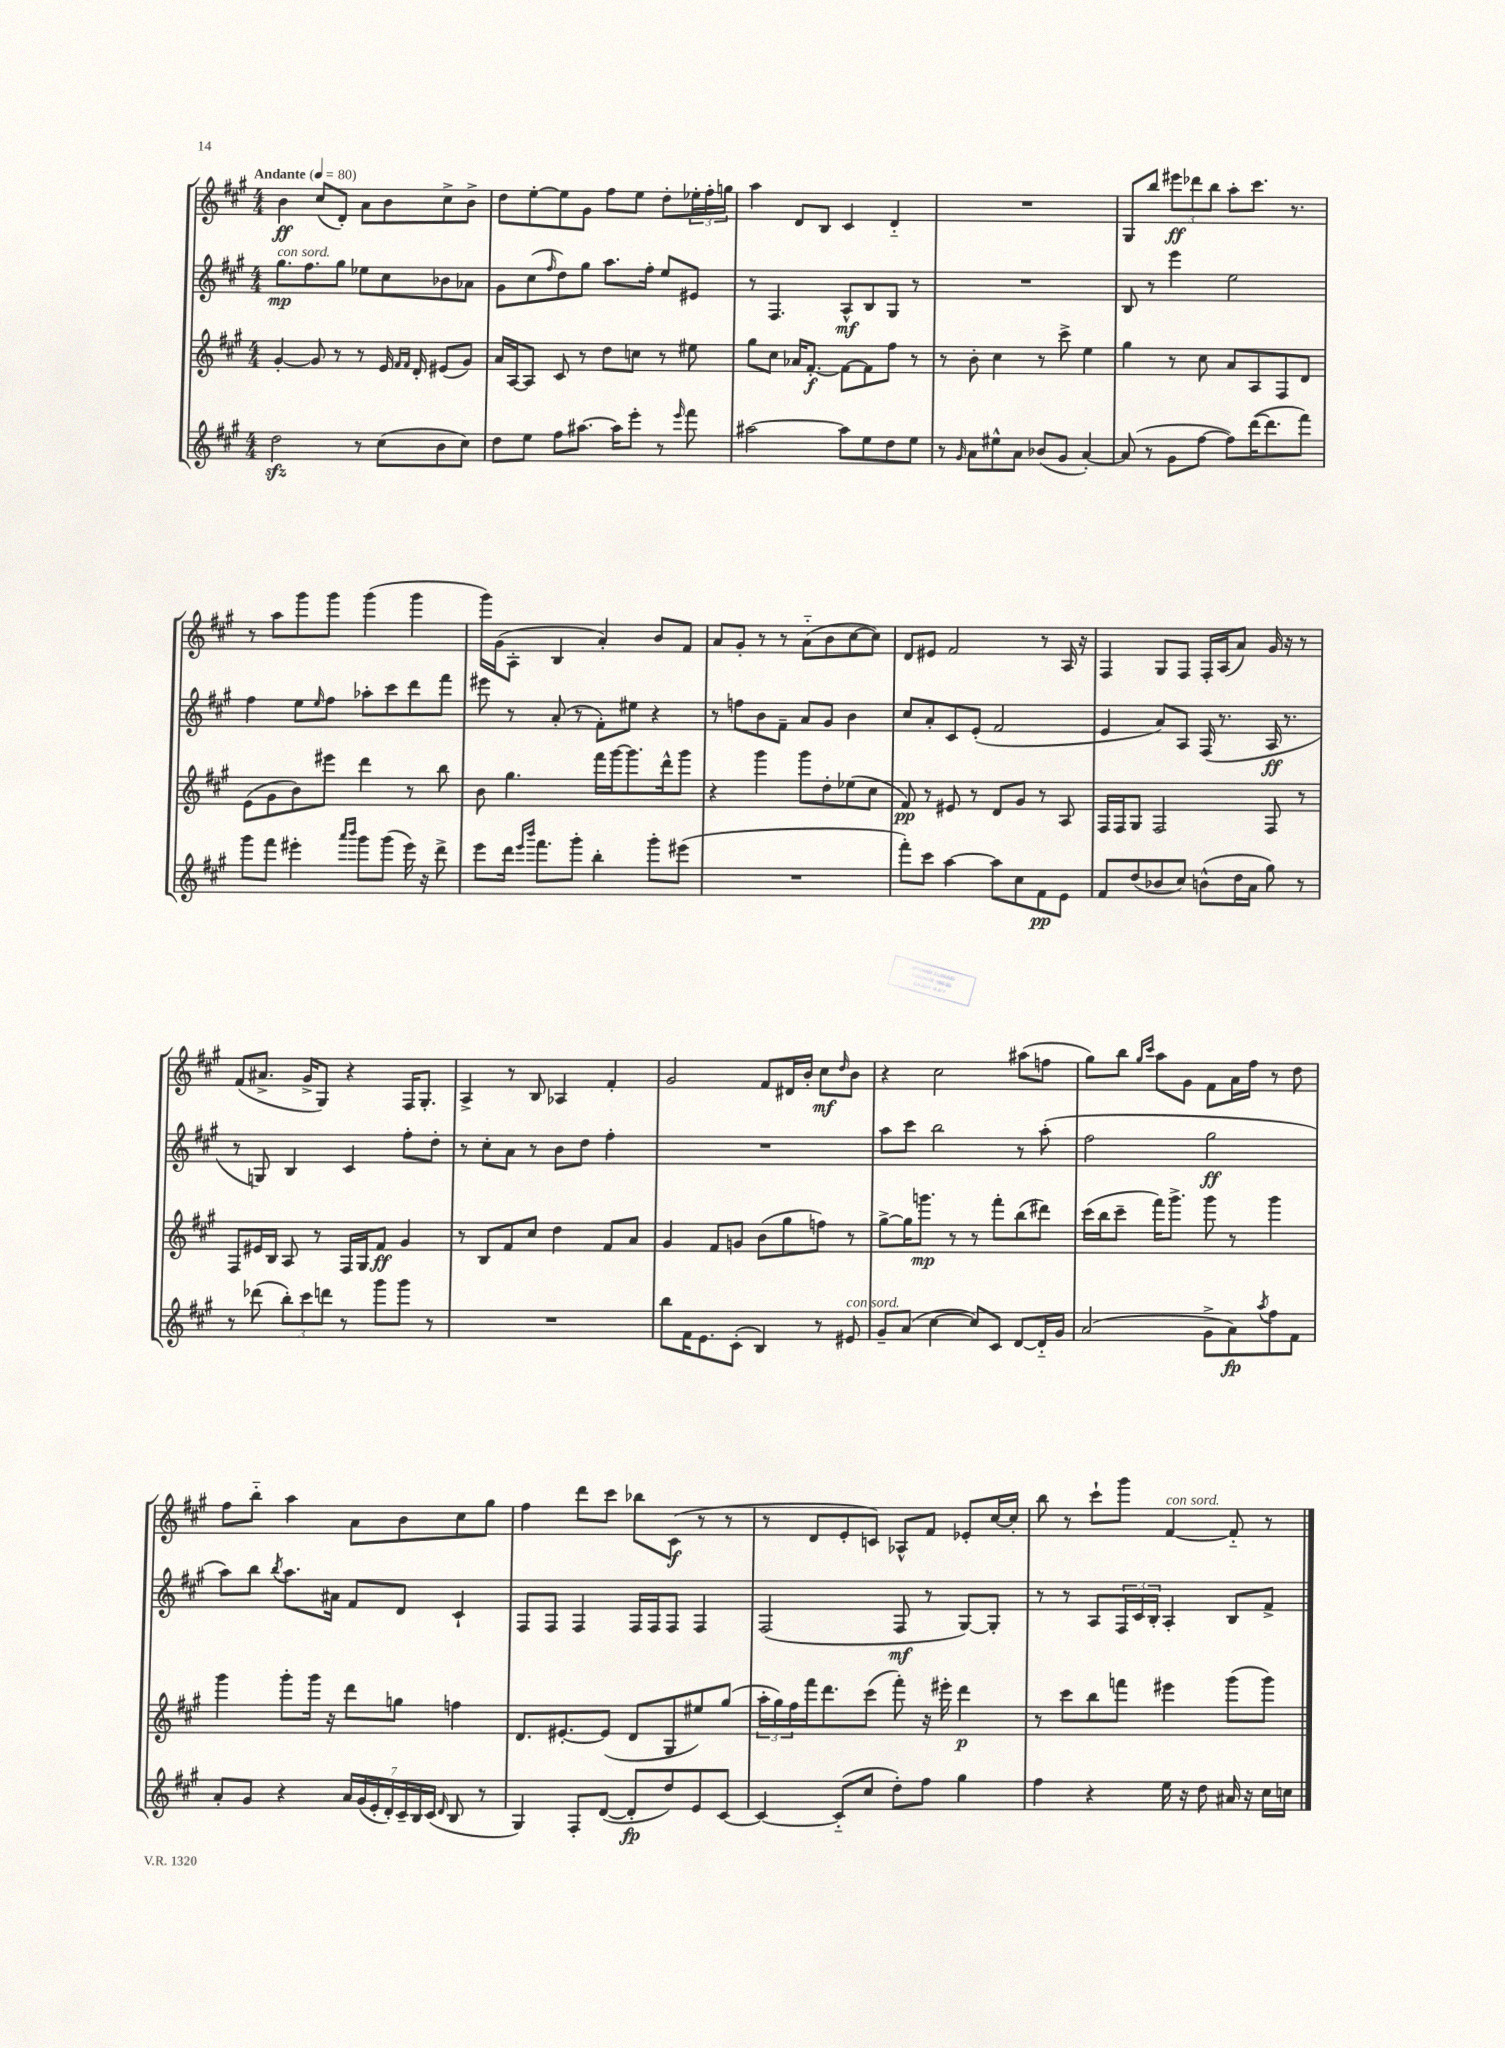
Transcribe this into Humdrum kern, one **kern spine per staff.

**kern	**kern	**kern	**kern
*staff4	*staff3	*staff2	*staff1
*clefG2	*clefG2	*clefG2	*clefG2
*k[f#c#g#]	*k[f#c#g#]	*k[f#c#g#]	*k[f#c#g#]
*M4/4	*M4/4	*M4/4	*M4/4
*MM80	*MM80	*MM80	*MM80
2dd	[4g#'	8.gg#	4b
.	.	8.ff#	.
.	8g#]	.	(8cc#
.	8r	8gg#	8d')
8r	8r	8ee-	8a
(8cc#	16e	8cc#	8b
.	16qqf#	.	.
.	16qqf#	.	.
.	16d'	.	.
8b	(8e#	8b-	8cc#^
8cc#)	8g#)	8a-	8b^
=	=	=	=
8dd	16a	8g#	8dd
.	[16A	.	.
8ee	8A]	(8cc#	[8ee'
.	.	16qqff#	.
8ff#	8c#	8dd)	8ee]
[8.aa#	8r	8gg#	8g#
.	8dd	8.aa	8ff#
16aa#]	.	.	.
8eee'	8cc	.	8ee
.	.	16ff#'	.
8r	8r	8ee	8dd'
16qqeee	.	.	.
8fff#	8ee#	8e#	24ee-'
.	.	.	24ff#'
.	.	.	24gg
=	=	=	=
[2aa#	8gg#	8r	4aa
.	8cc#	4.F#	.
.	16a-	.	8d
.	[8.f#'	.	.
.	.	.	8B
8aa#]	8f#_	8A^^	4c#
8ee	8f#]	8B	.
8dd	8ff#	8G#	4d'~
8ee	8r	8r	.
=	=	=	=
8r	8r	1r	1r
16qqg#	.	.	.
8a	8b'	.	.
8ee#^^	4cc#	.	.
8a	.	.	.
(8b-	8r	.	.
8g#	8ccc#^	.	.
[4a')	4ee	.	.
=	=	=	=
(8a]	4gg#	8B	8G#
8r	.	8r	8bb
8g#	8r	4eee	12eee#
.	.	.	12ddd-
[8ff#	8cc#	.	.
.	.	.	12bb
8ff#])	8a	2ee	8aa'
([16ddd	8A	.	8.ccc#
8.ddd]	.	.	.
.	8F#	.	.
.	.	.	8.r
8fff#)	8d	.	.
=	=	=	=
8ggg#	(8e	4ff#	8r
8fff#	8g#	.	8aa
4eee#'	8b)	8ee	8ggg#
.	.	16qqee	.
.	8eee#	8ff#	8ggg#
16qqaaa	.	.	.
16qqbbb	.	.	.
8ggg#	4ddd	8aa-'	(4ggg#
(8ggg#	.	8ccc#	.
16eee#)	8r	8ddd	4ggg#
16r	.	.	.
8ddd^	8bb	8fff#	.
=	=	=	=
8eee	8b	8eee#	16ggg#)
.	.	.	(16g#
16ddd	4.gg#	8r	8A'
16qqeee	.	.	.
16qqbbb	.	.	.
8.fff#	.	.	.
.	.	(8a'	4B
8ggg#'	.	8r	.
4bb'	16fff#	8f#')	4a')
.	[16ggg#	.	.
.	8.ggg#]	8ee#	.
8ggg#'	.	4r	8b
.	16ddd^^	.	.
(8eee#	8ggg#	.	8f#
=	=	=	=
1r	4r	8r	8a
.	.	8ff	8g#'
.	4ggg#	8b	8r
.	.	8f#~	8r
.	8ggg#	8a	(8a'~
.	8dd'	8g#	8b
.	(8ee-	4b	[8cc#
.	8cc#	.	8cc#])
=	=	=	=
8fff#')	8f#)	8cc#	8d
8ccc#	8r	8a'	8e#
[4aa	8e#	8c#	2f#
.	8r	(8e'	.
8aa]	8d	2f#	.
8cc#	8g#	.	.
8f#	8r	.	8r
8e	8A	.	16A
.	.	.	16r
=	=	=	=
8f#	16F#	4e	4F#
.	16F#	.	.
(8dd	8G#	.	.
8b-	2F#	8a)	8G#
8cc#)	.	8A	8F#
(8b^^	.	(16F#	16F#'
.	.	8.r	(16A
16dd	.	.	8a)
16a	.	.	.
8gg#)	8F#	16A	16g#
.	.	8.r	16r
8r	8r	.	8r
=	=	=	=
8r	8F#	8r	(8f#
(8ddd-	16e#	8G)	8.a#^
.	16B	.	.
12bb')	8A	4B	.
.	.	.	16g#^
12ccc#	.	.	.
.	8r	.	8G#)
12ddd	.	.	.
8r	16F#	4c#	4r
.	16G#	.	.
8ggg#	8f#	.	.
8ggg#	4g#	8ff#'	16F#
.	.	.	8.G#'
8r	.	8dd'	.
=	=	=	=
1r	8r	8r	4A^
.	8B	8cc#'	.
.	8f#	8a	8r
.	8cc#	8r	8B
.	4dd	8b	4A-
.	.	8dd	.
.	8f#	4ff#'	4f#'
.	8a	.	.
=	=	=	=
8bb	4g#	1r	2g#
16f#	.	.	.
8.e	.	.	.
.	8f#	.	.
(8c#'	8g	.	.
4B)	(8b	.	8f#
.	8gg#	.	16d#
.	.	.	16b'
8r	8ff)	.	8cc#
.	.	.	16qqdd
8e#	8r	.	8b
=	=	=	=
8g#~	[8gg#^	8aa	4r
(8a	16gg#]	8ccc#	.
.	8.ggg	.	.
[4cc#	.	2bb	2cc#
.	8r	.	.
8cc#])	8r	.	.
8c#	8fff#'	.	.
[8d	(8bb	8r	(8aa#
16d'~]	8ddd#)	(8aa'	8ff
16g#	.	.	.
=	=	=	=
(2a	(16ccc#	2ff#	8gg#)
.	16bb	.	.
.	8ccc#~	.	8bb
.	.	.	16qqgg#
.	.	.	16qqccc#
.	16fff#)	.	8aa
.	8.ggg#^	.	.
.	.	.	8g#
8g#^	8ggg#	2gg#	8f#
8a)	8r	.	16a
.	.	.	16ff#
8qaa	.	.	.
8ff#	4ggg#	.	8r
8f#	.	.	8dd
=	=	=	=
8a'	4ggg#	8aa)	8ff#
8g#	.	8bb	8bb'~
.	.	8qbb	.
4r	8ggg#'	8.aa	4aa
.	16ggg#	.	.
.	16r	16a#	.
28a	8ddd	8f#	8a
(28g#	.	.	.
28e'	.	.	.
28d')	.	.	.
.	8gg	8d	8b
28c#~	.	.	.
28B	.	.	.
(28c#	.	.	.
16qqd	.	.	.
8B	4ff	4c#`	8cc#
8r	.	.	8gg#
=	=	=	=
4G#)	8.d	8F#	4ff#
.	.	8F#	.
.	[8.e#'	.	.
8F#'	.	4F#	8ddd
([8d	(8e#]	.	8ccc#
8d']	8d	16F#	8bb-
.	.	16F#	.
8dd)	8G#	8F#	(8c#
8e	8ee#)	4F#	8r
[8c#	(8gg#	.	8r
=	=	=	=
4c#_	24aa'	(2F#	8r
.	24gg#)	.	.
.	24ff#	.	.
.	16fff#	.	8d
.	8.ddd	.	.
(8c#'~]	.	.	8e'
8cc#	(8ccc#	.	8c)
8dd')	8fff#')	8F#	8A-^^
8ff#	16r	8r	8f#
.	16eee#'	.	.
4gg#	4ddd	[8G#)	8e-'
.	.	8G#']	[16cc#
.	.	.	16cc#']
=	=	=	=
4ff#	8r	8r	8bb
.	8ccc#	8r	8r
4r	8bb	8A	8ccc#`
.	8fff	24F#	8ggg#
.	.	24c#	.
.	.	24B'	.
16ee	4eee#	4A'	[4f#
16r	.	.	.
8dd	.	.	.
16a#	(8ggg#	8B	8f#'~]
16r	.	.	.
16cc#	8ggg#)	8f#^	8r
16cc	.	.	.
==	==	==	==
*-	*-	*-	*-
